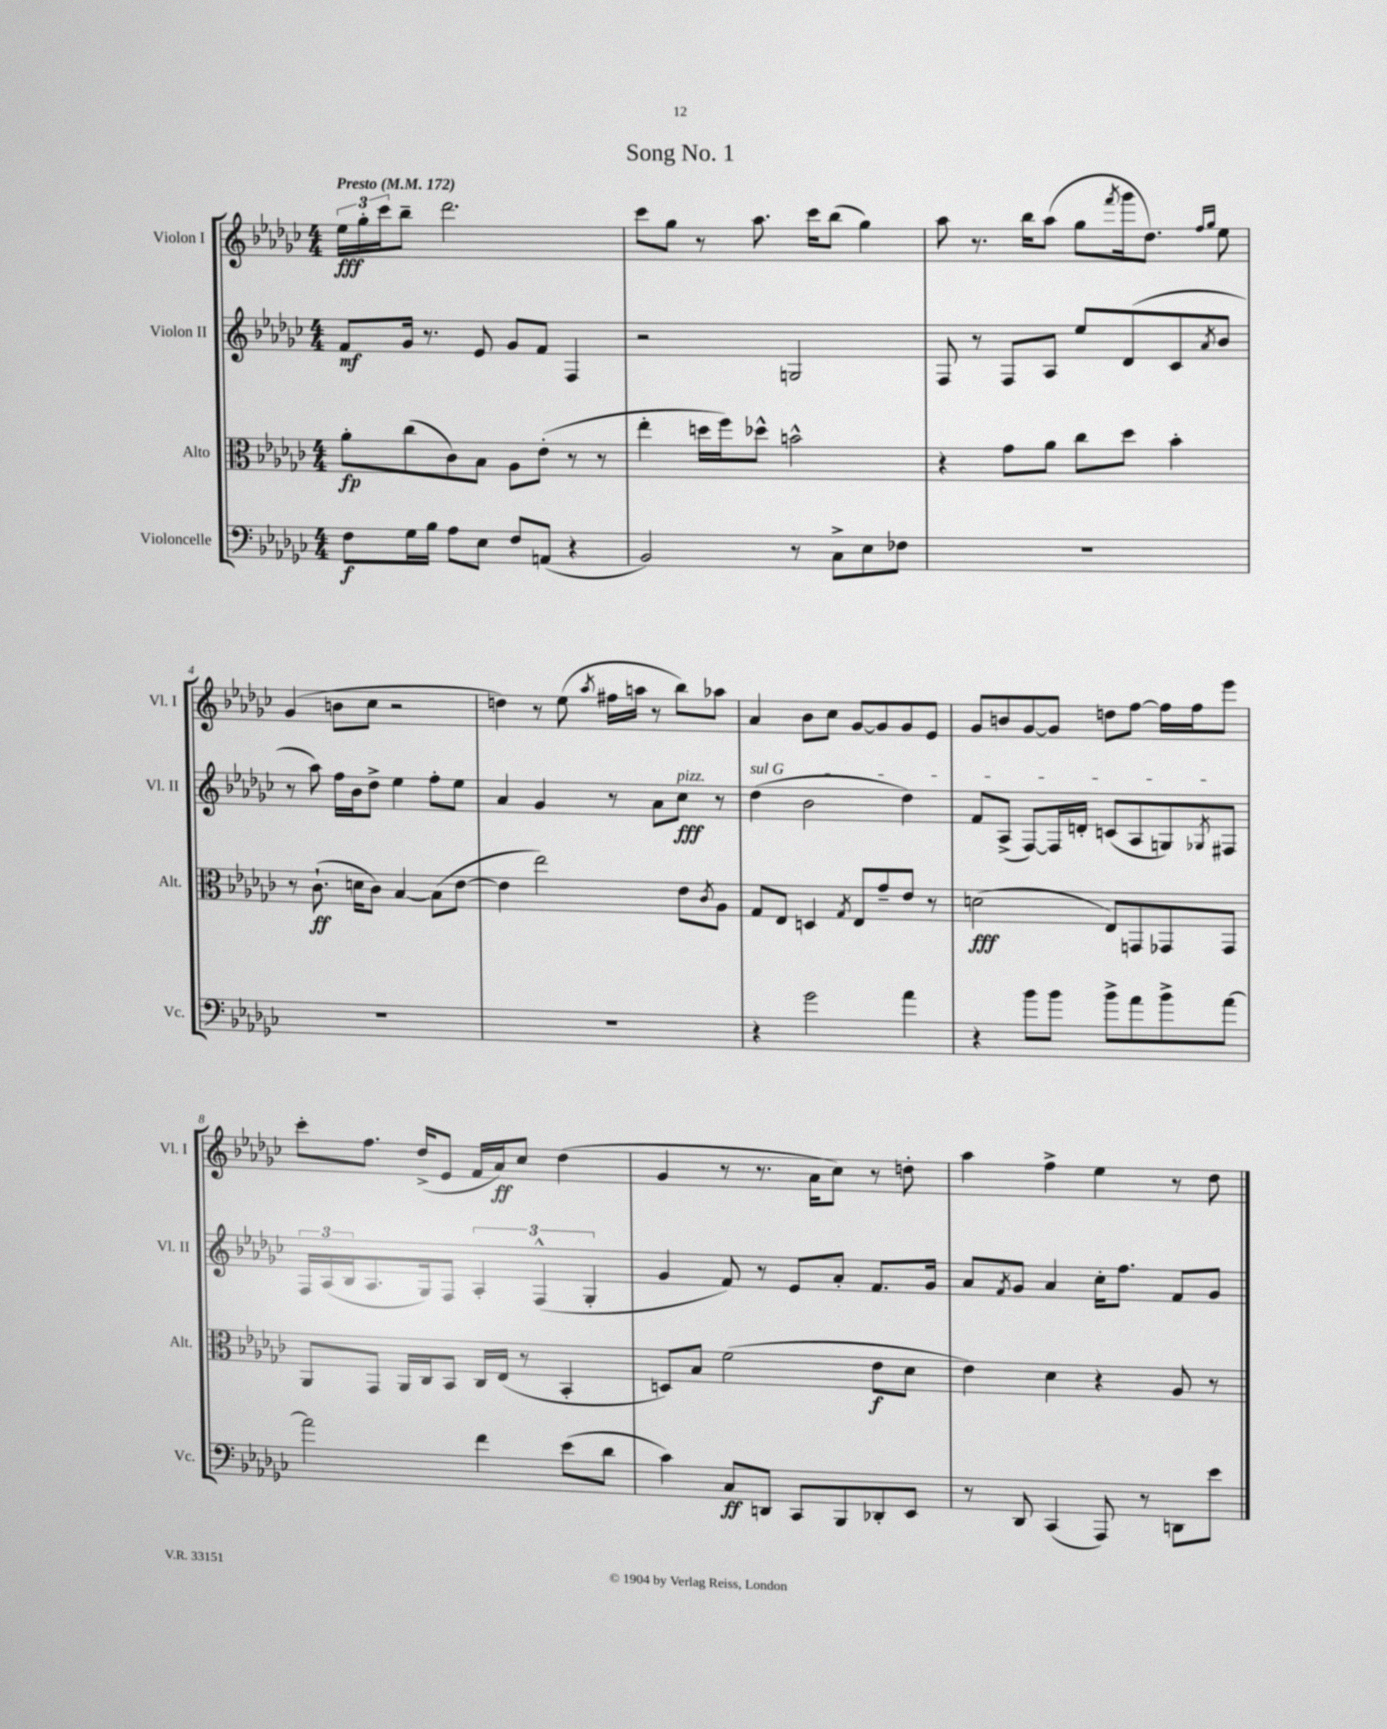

**kern	**dynam	**kern	**dynam	**kern	**dynam	**kern	**dynam
*part4	*part4	*part3	*part3	*part2	*part2	*part1	*part1
*staff4	*staff4	*staff3	*staff3	*staff2	*staff2	*staff1	*staff1
*I"Violoncelle	*	*I"Alto	*	*I"Violon II	*	*I"Violon I	*
*I'Vc.	*	*I'Alt.	*	*I'Vl. II	*	*I'Vl. I	*
*clefF4	*	*clefC3	*	*clefG2	*	*clefG2	*
*k[b-e-a-d-g-c-]	*	*k[b-e-a-d-g-c-]	*	*k[b-e-a-d-g-c-]	*	*k[b-e-a-d-g-c-]	*
*M4/4	*	*M4/4	*	*M4/4	*	*M4/4	*
*MM172	*	*MM172	*	*MM172	*	*MM172	*
=1	=1	=1	=1	=1	=1	=1	=1
!	!	!	!	!	!	!LO:TX:a:B:t=Presto	!
8F\L	f	8a-'\L	fp	8f/L	mf	24ee-\LL	fff
.	.	.	.	.	.	24gg-'\	.
.	.	.	.	.	.	24ccc-\J	.
16G-\L	.	(8cc-\	.	16g-/Jk	.	8bb-~\J	.
16B-\JJ	.	.	.	8.r	.	.	.
8A-\L	.	8c-\)	.	.	.	2.ddd-\	.
8E-\J	.	8B-\J	.	8e-/	.	.	.
8F/L	.	8A-\L	.	8g-/L	.	.	.
(8AAn/J	.	(8e-'\J	.	8f/J	.	.	.
4r	.	8r	.	4F/	.	.	.
.	.	8r	.	.	.	.	.
=2	=2	=2	=2	=2	=2	=2	=2
2BB-/)	.	4ee-'\	.	2r	.	8ccc-\L	.
.	.	.	.	.	.	8gg-\J	.
.	.	16ddn\LL	.	.	.	8r	.
.	.	16ff\J)	.	.	.	.	.
.	.	8dd-X^^\J	.	.	.	8.aa-\	.
8r	.	2bn^^\	.	2Gn/	.	.	.
.	.	.	.	.	.	16ccc-\KL	.
8C-^\L	.	.	.	.	.	(8bb-\J	.
8E-\	.	.	.	.	.	4gg-\)	.
8F-X\J	.	.	.	.	.	.	.
=3	=3	=3	=3	=3	=3	=3	=3
1r	.	4r	.	8F/	.	8aa-\	.
.	.	.	.	8r	.	8.r	.
.	.	8g-\L	.	8F/L	.	.	.
.	.	.	.	.	.	16bb-\KL	.
.	.	8a-\J	.	8A-/J	.	(8aa-\J	.
.	.	8cc-\L	.	8ee-/L	.	8gg-\L	.
.	.	.	.	.	.	8qfff/	.
.	.	8dd-\J	.	(8d-/	.	16ggg-\k	.
.	.	.	.	.	.	8.dd-\J)	.
.	.	4b-'\	.	8c-/	.	.	.
.	.	.	.	.	.	16qqff/LL	.
.	.	.	.	8qa-/	.	16qqgg-/JJ	.
.	.	.	.	8b-/J	.	8ee-\	.
!!LO:LB:g=z
=4	=4	=4	=4	=4	=4	=4	=4
1r	.	8r	.	8r	.	(4g-/	.
.	.	(8.c-`\	ff	8aa-\)	.	.	.
.	.	.	.	16ff\LL	.	8bn\L	.
.	.	16dn\KL	.	16b-\J	.	.	.
.	.	8c-\J)	.	8dd-^\J	.	8cc-\J	.
.	.	[4B-/	.	4ee-\	.	2r	.
.	.	(8B-\L]	.	8ff'\L	.	.	.
.	.	[8e-\J	.	8ee-\J	.	.	.
=5	=5	=5	=5	=5	=5	=5	=5
1r	.	4e-\]	.	4a-/	.	4ddn\)	.
.	.	2ee-\)	.	4g-/	.	8r	.
.	.	.	.	.	.	(8ee-\	.
.	.	.	.	.	.	8qaa-/	.
.	.	.	.	8r	.	16ff#X\LL	.
.	.	.	.	.	.	16aan\JJ	.
.	.	.	.	8a-\L	.	8r	.
!	!	!	!	!LO:TX:a:i:t=pizz.	!	!	!
.	.	8e-\L	.	8cc-\J	fff	8bb-\L)	.
.	.	8qc-/	.	.	.	.	.
.	.	8A-\J	.	8r	.	8aa-X\J	.
=6	=6	=6	=6	=6	=6	=6	=6
!	!	!	!	!LO:TX:a:i:t=sul G	!	!	!
4r	.	8G-/L	.	(4dd-\	.	4a-/	.
.	.	8E-/J	.	.	.	.	.
2g-\	.	4Dn/	.	2b-\	.	8b-\L	.
.	.	.	.	.	.	8cc-\J	.
.	.	8qG-/	.	.	.	.	.
.	.	8E-/L	.	.	.	[8g-/L	.
.	.	8g-~/	.	.	.	8g-/]	.
4a-\	.	8e-/J	.	4dd-\)	.	8g-/	.
.	.	8r	.	.	.	8e-/J	.
=7	=7	=7	=7	=7	=7	=7	=7
4r	.	(2dn\	fff	8f/L	.	8g-/L	.
.	.	.	.	(8A-^/J	.	8bn/	.
8b-\L	.	.	.	[8F/L)	.	[8g-/	.
8b-\J	.	.	.	16F/L]	.	8g-/J]	.
.	.	.	.	16dn'/JJ	.	.	.
8b-^\L	.	8E-/L)	.	(8cn/L	.	8ddn\L	.
8a-\	.	8GGn/	.	8A-/	.	[8ff\J	.
8b-^\	.	8GG-X/	.	8Gn/)	.	16ff\LL]	.
.	.	.	.	.	.	16ff\J	.
.	.	.	.	8qG-X/	.	.	.
[8a-\J	.	8GG-/J	.	8F#X/J	.	8eee-\J	.
!!LO:LB:g=z
=8	=8	=8	=8	=8	=8	=8	=8
2a-\]	.	8AA-/L	.	24F/LL	.	8ccc-'\L	.
.	.	.	.	(24A-/	.	.	.
.	.	.	.	24B-/J	.	.	.
.	.	8GG-/J	.	8.A-/	.	8.ff\J	.
.	.	16AA-/LL	.	.	.	.	.
.	.	16C-/J	.	16G-/k)	.	(16dd-^/KL	.
.	.	8BB-/J	.	8F/J	.	8e-/J	.
4f\	.	16C-/LL	.	6A-'/	.	16f/LL	.
.	.	(16E-/JJ	.	.	.	16a-/J)	ff
.	.	8r	.	.	.	8cc-/J	.
.	.	.	.	(6F^^/	.	.	.
(8e-\L	.	4BB-'/	.	.	.	(4dd-\	.
.	.	.	.	6G-'/	.	.	.
8d-\J	.	.	.	.	.	.	.
=9	=9	=9	=9	=9	=9	=9	=9
4c-\)	.	8Dn/L)	.	4g-/	.	4g-/	.
.	.	8B-/J	.	.	.	.	.
8C-/L	ff	(2f\	.	8f/)	.	8r	.
8DDn/J	.	.	.	8r	.	8.r	.
8CC-/L	.	.	.	8e-/L	.	.	.
.	.	.	.	.	.	16a-\KL	.
8BBB-/	.	.	.	8a-'/J	.	8cc-\J)	.
8DD-X'/	.	8e-\L	f	8.f/L	.	8r	.
8EE-/J	.	8d-\J	.	.	.	8ddn'\	.
.	.	.	.	16g-/Jk	.	.	.
=10	=10	=10	=10	=10	=10	=10	=10
8r	.	4e-\)	.	8a-/L	.	4aa-\	.
.	.	.	.	8qf/	.	.	.
8DD-/	.	.	.	8g-/J	.	.	.
(4CC-/	.	4d-\	.	4a-/	.	4ff^\	.
8AAA-/)	.	4r	.	16cc-'\KL	.	4ee-\	.
.	.	.	.	8.ff\J	.	.	.
8r	.	.	.	.	.	.	.
8DDn\L	.	8A-/	.	8f/L	.	8r	.
8e-\J	.	8r	.	8g-/J	.	8dd-\	.
==	==	==	==	==	==	==	==
*-	*-	*-	*-	*-	*-	*-	*-
